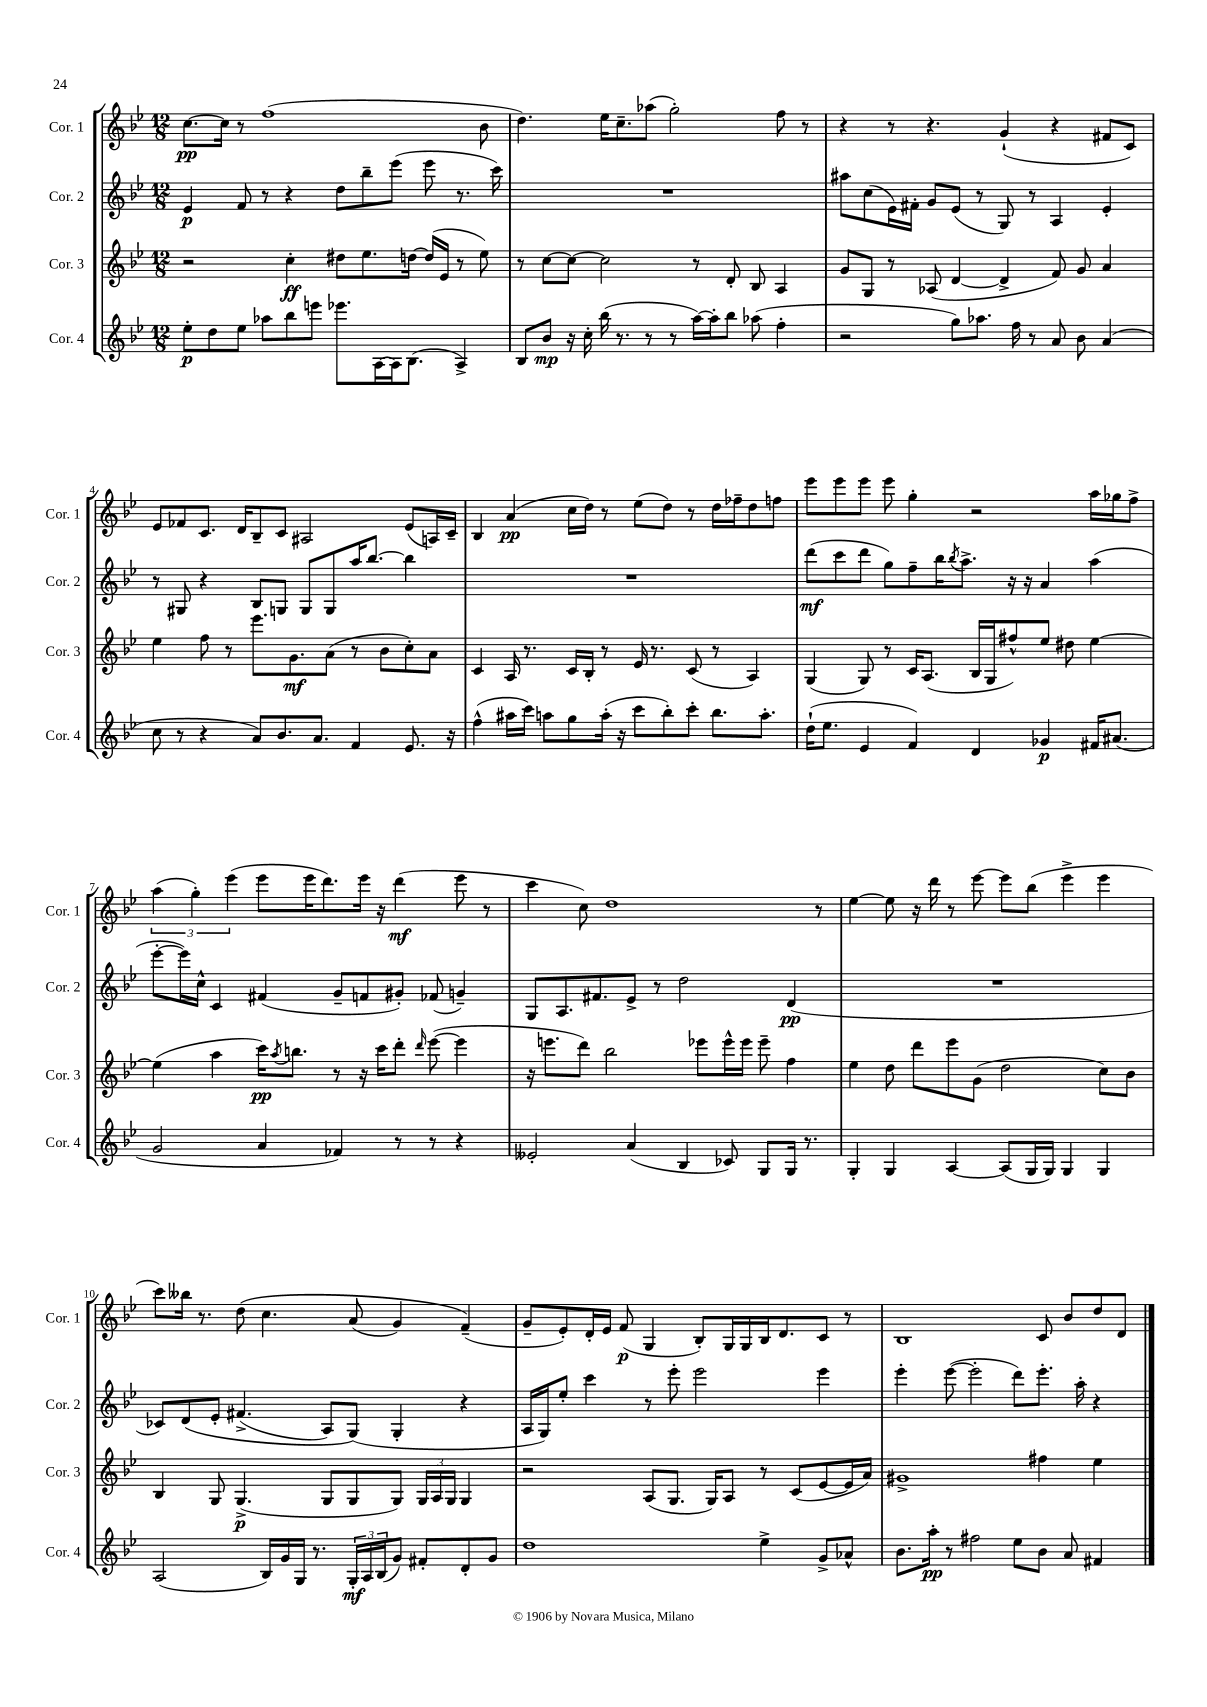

**kern	**kern	**kern	**kern
*staff4	*staff3	*staff2	*staff1
*clefG2	*clefG2	*clefG2	*clefG2
*k[b-e-]	*k[b-e-]	*k[b-e-]	*k[b-e-]
*M12/8	*M12/8	*M12/8	*M12/8
8ee-'	2r	4e-	[8.cc
8dd	.	.	.
.	.	.	16cc]
8ee-	.	8f	8r
8aa-	.	8r	(1ff
8bb-	4cc'	4r	.
8eee	.	.	.
8.eee-	8dd#	8dd	.
.	8.ee-	8bb-~	.
[16A	.	.	.
16A]	.	(8eee-	.
(8.B-	[16dd	.	.
.	(16dd]	8eee-	.
.	16e-	.	.
4A^)	8r	8.r	.
.	8ee-)	.	8b-
.	.	16ccc)	.
=	=	=	=
8B-	8r	1.r	4.dd)
8b-	[8cc	.	.
16r	8cc_	.	.
16cc'	.	.	.
(16bb-	2cc]	.	16ee-
8.r	.	.	8.cc~
8r	.	.	(8aa-
8r	.	.	2gg')
[16aa)	8r	.	.
16aa']	.	.	.
8bb-	8d'	.	.
(8aa-	8B-	.	.
4ff'	4A	.	8ff
.	.	.	8r
=	=	=	=
2r	8g	8aa#	4r
.	8G	(8cc	.
.	8r	16e-)	8r
.	.	16f#'	.
.	(8A-	8g	4.r
8gg)	[4d	(8e-	.
8.aa-	.	8r	.
.	4d^]	8G)	(4g`
16ff	.	.	.
8r	.	8r	.
8a	8f)	4A	4r
8b-	8g	.	.
(4a	4a	4e-'	8f#
.	.	.	8c)
=	=	=	=
8cc	4ee-	8r	8e-
8r	.	8G#	8f-
4r	8ff	4r	8.c
.	8r	.	.
.	.	.	16d
8a)	8.eee-	8B-	8B-~
8.b-	.	8G	8c
.	8.g	.	.
.	.	8G	2A#
8.a	.	.	.
.	(8a	8G	.
4f	8r	16aa	.
.	.	[8.bb-	.
.	8b-	.	.
8.e-	8cc')	4bb-]	(8e-
.	8a	.	16A)
16r	.	.	16c~
=	=	=	=
(4ff^^	4c	1.r	4B-
16aa#	16A	.	(4a
16ccc)	8.r	.	.
8aa	.	.	.
8gg	16c	.	16cc
.	16B-'	.	16dd)
(16aa'	8r	.	8r
16r	.	.	.
8ccc	16e-	.	(8ee-
.	8.r	.	.
8bb-')	.	.	8dd)
8ccc'	(8c	.	8r
8.bb-	8r	.	16dd
.	.	.	16ff-~
.	4A)	.	8dd
8.aa'	.	.	.
.	.	.	8ff
=	=	=	=
(16dd`	(4G	(8ddd	8eee-
8.ee-	.	.	.
.	.	8ccc	8eee-
4e-	8G)	8ddd	8eee-
.	8r	8gg)	8eee-
4f)	16c	8ff~	4gg'
.	(8.A	.	.
.	.	16bb-	.
.	.	8qbb-	.
.	.	8.aa^	.
4d	16B-	.	2r
.	16G	.	.
.	8ff#^^)	16r	.
.	.	16r	.
4g-	8ee-	4a	.
.	8dd#	.	.
16f#	[4ee-	(4aa	16aa
(8.a#	.	.	16gg-
.	.	.	8ff^
=	=	=	=
2g	(4ee-]	[8eee-'	(6aa
.	.	16eee-])	.
.	.	.	6gg')
.	.	16cc^^	.
.	4aa	4c	.
.	.	.	(6eee-
4a	16ccc)	(4f#	8eee-
.	8qaa	.	.
.	8.bb	.	.
.	.	.	16eee-
.	.	.	8.ddd)
4f-)	8r	8g~	.
.	16r	8f	16eee-
.	16ccc	.	16r
8r	8ddd'	8g#')	(4ddd
.	16qqddd	.	.
8r	([8eee-	(8f-	.
4r	4eee-]	4g~)	8eee-
.	.	.	8r
=	=	=	=
2e--'	16r	8G	4ccc
.	8.eee	.	.
.	.	8.A	.
.	8ddd)	.	8cc)
.	.	8.f#	.
.	2bb-	.	1dd
(4a	.	8e-^	.
.	.	8r	.
4B-	.	2dd	.
.	8eee-	.	.
8c-)	16eee-^^	.	.
.	16eee-	.	.
8G	8eee-~	.	.
16G	4ff	(4d	.
8.r	.	.	.
.	.	.	8r
=	=	=	=
4G'	4ee-	1.r	[4ee-
4G	8dd	.	8ee-]
.	8ddd	.	16r
.	.	.	16ddd
[4A	8eee-	.	8r
.	(8g	.	[8eee-
(8A]	2dd	.	8eee-]
16G	.	.	(8bb-
16G)	.	.	.
4G	.	.	4eee-^
4G	8cc)	.	4eee-
.	8b-	.	.
=	=	=	=
(2A	4B-	8c-)	8ccc)
.	.	&(8d	16bb--
.	.	.	8.r
.	8G	8e-'	.
.	(4.G^	(4.f#^	&(8dd
16B-)	.	.	4.cc
16g	.	.	.
16G	.	.	.
8.r	.	.	.
.	8G	8A)	.
24G'	8G	(8G&)	(8a
24A	.	.	.
(24B-	.	.	.
8g)	8G)	4G'	4g)
8f#'	24G	.	.
.	24A	.	.
.	24G	.	.
8d'	4G	4r	(4f~&)
8g	.	.	.
=	=	=	=
1dd	2r	16A	8g~
.	.	16G)	.
.	.	8ee-'	8e-')
.	.	4ccc	16d'
.	.	.	16e-
.	.	.	(8f
.	(8A	8r	4G
.	8.G	8eee-'	.
.	.	2eee-	8B-')
.	16G)	.	.
.	8A	.	16G
.	.	.	16G
4ee-^	8r	.	16B-
.	.	.	8.d
.	(8c	.	.
8g^	[8e-	4eee-	8c
8a-^^	16e-]	.	8r
.	16a)	.	.
=	=	=	=
8.b-	1g#^	4eee-'	1B-
16aa'	.	.	.
8r	.	([8eee-	.
2ff#	.	2eee-']	.
8ee-	.	8ddd)	.
8b-	4ff#	8.eee-'	8c
8a	.	.	8b-
.	.	16aa'	.
4f#	4ee-	4r	8dd
.	.	.	8d
==	==	==	==
*-	*-	*-	*-
